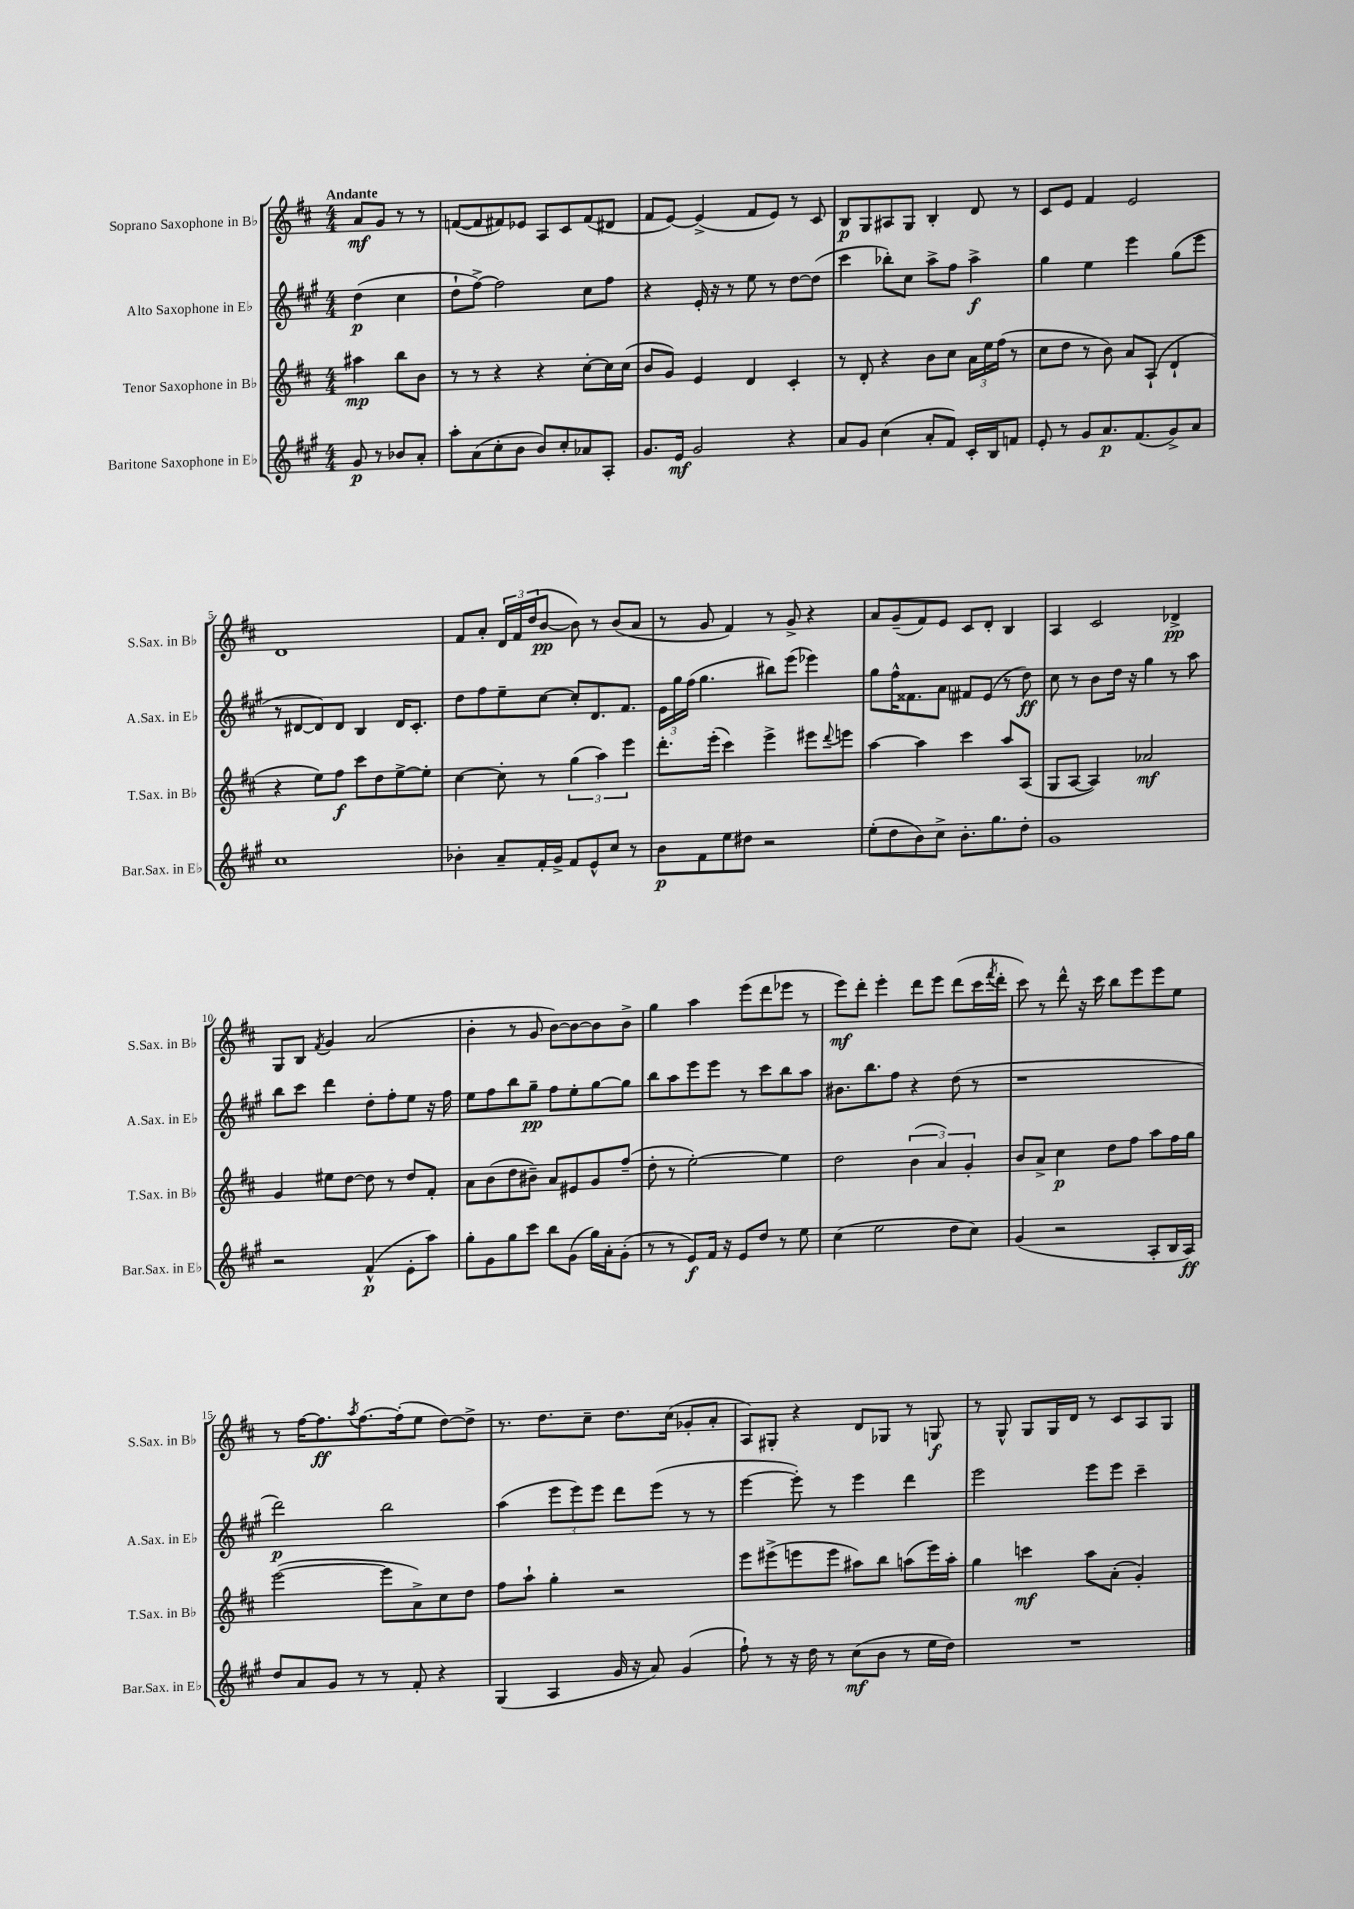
<<
\new StaffGroup <<
\new Staff = "s0" \with { instrumentName = "Soprano Saxophone in Bb" shortInstrumentName = "S.Sax. in Bb" } {
    \clef treble \key d \major \numericTimeSignature \time 4/4 \partial 2 \tempo "Andante"
    a'8\mf g'8 r8 r8 |
    f'8~( f'8 fis'8) ees'8 a8 cis'8 fis'8( dis'8 |
    fis'8 e'8~) e'4->( fis'8 e'8) r8 cis'8 |
    b8\p g8 ais8 g8 b4-. d'8 r8 |
    cis'8 e'8 fis'4 e'2 |
    d'1 |
    fis'8 a'8-. \tuplet 3/2 { d'16 fis'16 d''16( } b'8~\pp b'8) r8 b'8( a'8 |
    r8 g'8 fis'4) r8 g'8-> r4 |
    a'8 g'8--( fis'8) e'8 cis'8 d'8-. b4 |
    a4 cis'2 des'4->\pp |
    g8 b8 \acciaccatura { fis'8 } g'4 a'2( |
    b'4-. r8 g'8 b'8~) b'8~ b'8 b'8-> |
    g''4 a''4 e'''8( d'''8 ees'''8 r8 |
    e'''8\mf) d'''8-. e'''4-. d'''8 e'''8 d'''8( cis'''16 \acciaccatura { fis'''8 } d'''16-. |
    cis'''8) r8 d'''8-^ r16 cis'''16 b''8 e'''8 e'''8 e''8 |
    r8 fis''16~ fis''8.\ff \acciaccatura { a''8 } fis''8.~ fis''16-.( e''8 d''8~) d''8-> |
    r8. d''8. cis''8-- d''8. cis''16( ges'8-. a'8-. |
    a8) gis8-. r4 d'8 ges8 r8 g8\f |
    r8 g8-^ g8 g16 d'16 r8 cis'8 a8 g8 \bar "|." |
}
\new Staff = "s1" \with { instrumentName = "Alto Saxophone in Eb" shortInstrumentName = "A.Sax. in Eb" } {
    \clef treble \key a \major \numericTimeSignature \time 4/4 \partial 2
    d''4\p( cis''4 |
    d''8-! fis''8~->) fis''2 cis''8 fis''8 |
    r4 e'16-. r16 r8 e''8 r8 d''8~ d''8( |
    cis'''4 bes''8-.) cis''8 a''8-> fis''8 a''4->\f |
    gis''4 e''4 e'''4 gis''8( e'''8 |
    r8 dis'8~ dis'8) dis'8 b4 dis'16 cis'8.-. |
    d''8 fis''8 e''8-- cis''8~ cis''8-. d'8. fis'8. |
    \tuplet 3/2 { e'16 gis''16 fis''16( } gis''4. bis''8) e'''8( ees'''4) |
    gis''8 fis''16-^ fisis'8. a'8 fis'8 e'8( r8 d''8\ff) |
    cis''8 r8 b'8 d''16 r16 gis''4 r8 a''8 |
    b''8 cis'''8 d'''4 d''8-. fis''8-. e''8 r16 fis''16 |
    e''8 fis''8 b''8 gis''8--\pp fis''8 e''8-. gis''8~ gis''8 |
    b''8 a''8 e'''8 e'''8 r8 cis'''8 b''8 a''8 |
    bis'8. b''8. fis''8 r4 d''8( r8 |
    r1 |
    d'''2\p) b''2 |
    a''4( \tuplet 3/2 { e'''8 e'''8) e'''8 } d'''8 e'''8( r8 r8 |
    e'''4~ e'''8-.) r8 e'''4 d'''4 |
    e'''2 e'''8 e'''8 cis'''4-- \bar "|." |
}
\new Staff = "s2" \with { instrumentName = "Tenor Saxophone in Bb" shortInstrumentName = "T.Sax. in Bb" } {
    \clef treble \key d \major \numericTimeSignature \time 4/4 \partial 2
    ais''4\mp b''8 b'8 |
    r8 r8 r4 r4 cis''8~-. cis''16 cis''16( |
    b'8 g'8) e'4 d'4 cis'4-. |
    r8 d'8-. r4 b'8 cis''8 \tuplet 3/2 { a'16 e''16 fis''16( } r8 |
    cis''8 d''8 r8 b'8) a'8 a8-!( d'4-! |
    r4 e''8) fis''8\f cis'''8 d''8 e''8~-> e''8-. |
    cis''4~ cis''8-. r8 \tuplet 3/2 { g''4( a''4) e'''4 } |
    d'''8.-. e'''16-.( cis'''4) e'''4-> eis'''8 \appoggiatura { d'''8 } e'''8 |
    a''4~ a''4 cis'''4 a''8 a8( |
    g8 a8~ a4) aes'2\mf |
    g'4 eis''8 d''8~ d''8 r8 d''8 fis'8-. |
    a'8 b'8( d''8 bis'8--) a'8 eis'8 g'8 fis''8--( |
    d''8-. r8 e''2~-.) e''4 |
    d''2 \tuplet 3/2 { b'4( a'4) g'4-. } |
    b'8 a'8-> cis''4\p d''8 fis''8 a''8 fis''16 g''16 |
    e'''2~( e'''8 a'8->) cis''8 d''8 |
    fis''8 a''8-! g''4-. r2 |
    e'''8 eis'''8->( e'''8 e'''8 ais''8) b''8 a''8( e'''16) a''16-. |
    g''4 c'''4\mf a''8 a'8-.( g'4-.) \bar "|." |
}
\new Staff = "s3" \with { instrumentName = "Baritone Saxophone in Eb" shortInstrumentName = "Bar.Sax. in Eb" } {
    \clef treble \key a \major \numericTimeSignature \time 4/4 \partial 2
    gis'8\p r8 bes'8 a'8-. |
    a''8-. a'8( cis''8-. b'8 b'8) cis''8-. aes'8 a8-. |
    gis'8. e'16\mf gis'2 r4 |
    a'8 gis'8 cis''4( a'8-. fis'8) cis'16-. b16 f'8 |
    e'8-. r8 gis'8 a'8.\p fis'8.( gis'8->) a'8 |
    cis''1 |
    bes'4-. a'8-- fis'16-. gis'16-> fis'8 e'8-^ cis''8 r8 |
    b'8\p fis'8 e''8 dis''8 r2 |
    e''8-.( d''8 b'8) cis''8-> b'8.-. gis''8. d''8-. |
    gis'1 |
    r2 fis'4-^\p( e'8-. a''8) |
    gis''8-. gis'8 gis''8 cis'''8 b''8 gis'8( gis''16) a'16-. gis'8-.( |
    r8 r8 e'8\f) fis'16 r16 e'8 d''8 r8 e''8 |
    cis''4( e''2 d''8 cis''8) |
    gis'4( r2 a8-. b16 a16\ff) |
    d''8 a'8 gis'8 r8 r8 fis'8-. r4 |
    gis4( a4 gis'16 r16 a'8) gis'4( |
    fis''8-!) r8 r16 d''16 r8 cis''8\mf( b'8 r8 e''16 d''16) |
    R1 \bar "|." |
}
>>
>>
